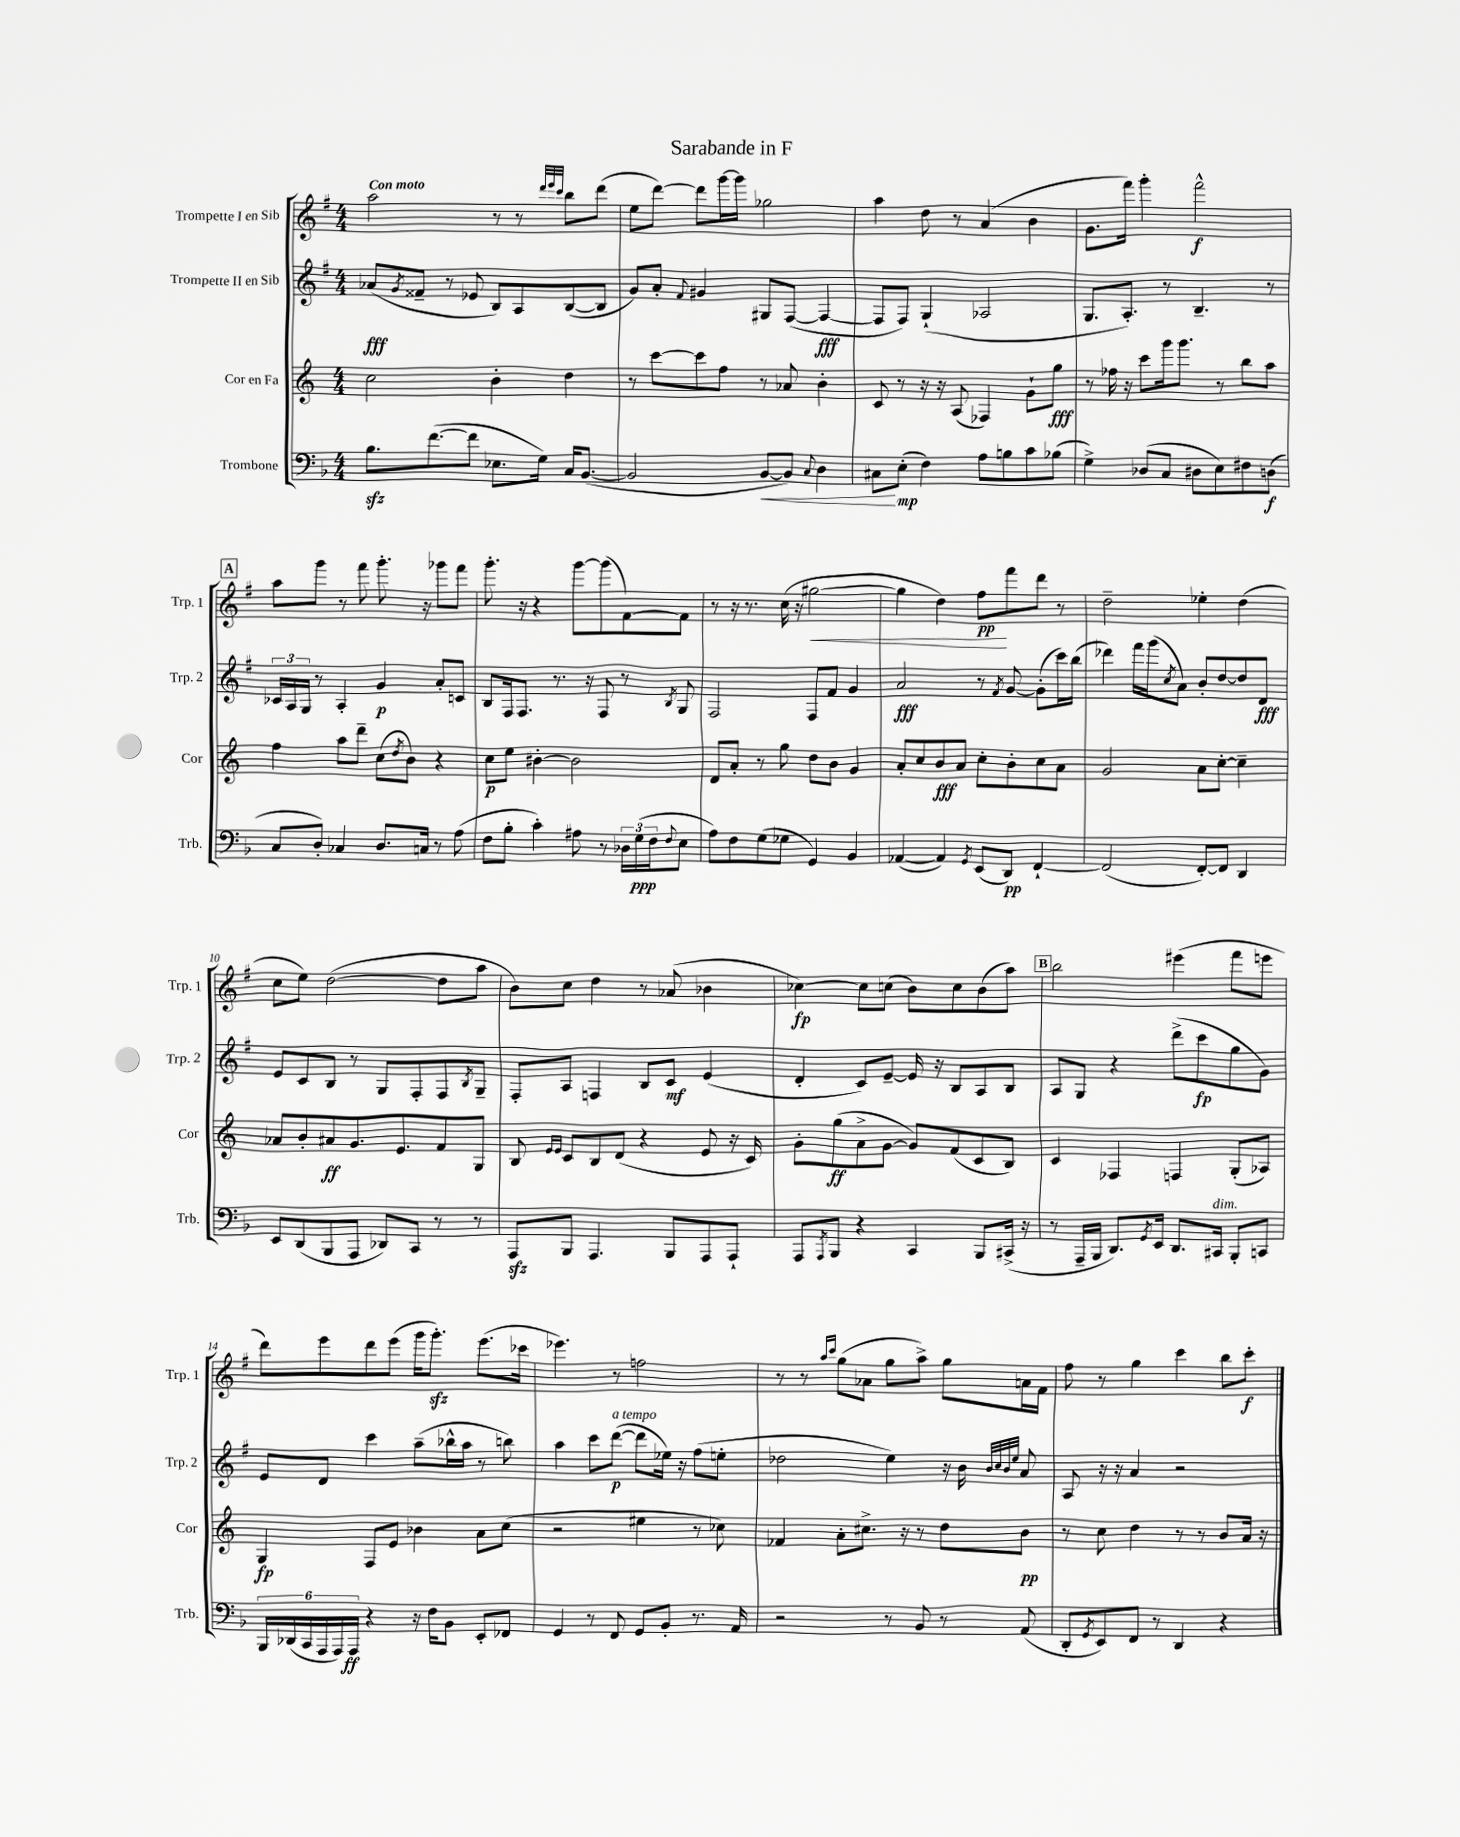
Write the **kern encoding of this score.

**kern	**dynam	**kern	**dynam	**kern	**dynam	**kern	**dynam
*part4	*part4	*part3	*part3	*part2	*part2	*part1	*part1
*staff4	*staff4	*staff3	*staff3	*staff2	*staff2	*staff1	*staff1
*I"Trombone	*	*I"Cor en Fa	*	*I"Trompette II en Sib	*	*I"Trompette I en Sib	*
*I'Trb.	*	*I'Cor	*	*I'Trp. 2	*	*I'Trp. 1	*
*clefF4	*	*clefG2	*	*clefG2	*	*clefG2	*
*k[b-]	*	*k[]	*	*k[f#]	*	*k[f#]	*
*M4/4	*	*M4/4	*	*M4/4	*	*M4/4	*
=1	=1	=1	=1	=1	=1	=1	=1
!	!	!	!	!	!	!LO:TX:a:B:t=Con moto	!
8.B-zz\L	.	2cc\	.	(8a-X/L	fff	2aa\	.
.	.	.	.	8qg/	.	.	.
.	.	.	.	8f##X~/J	.	.	.
([8.f\	.	.	.	.	.	.	.
.	.	.	.	8r	.	.	.
8f\J]	.	.	.	8e-X/	.	.	.
8.E-X\L	.	4b'\	.	8B/L)	.	8r	.
.	.	.	.	8A/	.	8r	.
16G\Jk)	.	.	.	.	.	.	.
.	.	.	.	.	.	32qqddd/LLL	.
.	.	.	.	.	.	32qqeee/	.
.	.	.	.	.	.	32qqccc/JJJ	.
16C/KL	.	4dd\	.	([8B/	.	8bb\L	.
([8.BB-/J	.	.	.	.	.	.	.
.	.	.	.	8B/J]	.	(8ddd\J	.
=2	=2	=2	=2	=2	=2	=2	=2
2BB-/]	.	8r	.	8g/L)	.	8ee\L	.
.	.	[8ccc\L	.	8a'/J	.	[8ddd\J)	.
.	.	.	.	8qqf#/	.	.	.
.	.	8ccc\]	.	4g#X/	.	8ddd\L]	.
.	.	8ff\J	.	.	.	[16ggg\L	.
.	.	.	.	.	.	16ggg\JJ]	.
!	!LO:HP:b	!	!	!	!	!	!
[8BB-/L	<	8r	.	8G#X/L	.	2gg-X\	.
8BB-/J])	.	8a-X/	.	([8F#/J	.	.	.
8qqC/	.	.	.	.	.	.	.
4D\	.	4b'\	.	4F#/_	fff	.	.
=3	=3	=3	=3	=3	=3	=3	=3
8C#X\L	.	8c/	.	8F#/L]	.	4aa\	.
(8E'\J	[ mp	8r	.	8F#/J)	.	.	.
4F\)	.	16r	.	(4G`/	.	8dd\	.
.	.	16r	.	.	.	.	.
.	.	(8A/	.	.	.	8r	.
8A\L	.	4F-X/)	.	2A-X/	.	(4a/	.
8Bn\	.	.	.	.	.	.	.
8c\	.	8g`\L	.	.	.	4b\	.
(8B-X\J	.	8gg\J	fff	.	.	.	.
=4	=4	=4	=4	=4	=4	=4	=4
4G^\)	.	8r	.	8.G/L	.	8.g\L	.
.	.	16ff-X\	.	.	.	.	.
.	.	16r	.	8.A'/J)	.	16fff#\Jk)	.
(8D-X/L	.	8ccc\L	.	.	.	4ggg'\	.
8C/J	.	16ggg\k	.	8r	.	.	.
.	.	8.ggg\J	.	.	.	.	.
8D#X\L	.	.	.	4.B~/	.	2fff#^^\	f
8E\)	.	8r	.	.	.	.	.
8F#X\	.	8bb\L	.	.	.	.	.
(8Dn\J	f	8aa\J	.	8r	.	.	.
!!LO:LB:g=z
!!LO:REH:place=s1:t=A
=5	=5	=5	=5	=5	=5	=5	=5
8C/L	.	4ff\	.	24c-X/LL	.	8aa\L	.
.	.	.	.	24A/	.	.	.
.	.	.	.	24G/JJ	.	.	.
8D'/J)	.	.	.	8r	.	8ggg\J	.
4C-X/	.	8aa\L	.	4A'/	.	8r	.
.	.	8ddd~\J	.	.	.	8fff#\	.
8.D/L	.	(8cc\L	.	4g/	p	8.ggg'\	.
.	.	8qdd/	.	.	.	.	.
.	.	8b\J)	.	.	.	.	.
16Cn/Jk	.	.	.	.	.	16r	.
8r	.	4r	.	8a'/L	.	8ggg-X\L	.
(8A\	.	.	.	8cn/J	.	8fff#\J	.
=6	=6	=6	=6	=6	=6	=6	=6
8F\L	.	8cc\L	p	8B/L	.	8.ggg'\	.
8B-'\J	.	8ee\J	.	16F#/k	.	.	.
.	.	.	.	8.F#/J	.	16r	.
4c'\)	.	[4b#X'\	.	.	.	4r	.
.	.	.	.	8.r	.	.	.
8A#X\	.	2b#\]	.	.	.	[8ggg\L	.
.	.	.	.	16r	.	.	.
8r	.	.	.	8F#/	.	(8ggg\]	.
24D-X\LL	.	.	.	8r	.	[8f#\)	.
(24G\	ppp	.	.	.	.	.	.
24F\J	.	.	.	.	.	.	.
8qqF/	.	.	.	8qB/	.	.	.
8E\J	.	.	.	8G/	.	8f#\J]	.
=7	=7	=7	=7	=7	=7	=7	=7
8A\L)	.	8d/L	.	2F#/	.	8r	.
8F\	.	8a'/J	.	.	.	16r	.
.	.	.	.	.	.	8.r	.
(8G\	.	8r	.	.	.	.	.
8G-X\J	.	8gg\	.	.	.	(16cc\	.
.	.	.	.	.	.	16r	.
!	!	!	!	!	!	!	!LO:HP:b
4GG/)	.	8dd\L	.	8F#/L	.	[2gg#X\	<
.	.	8b\J	.	8f#/J	.	.	.
4BB-/	.	4g/	.	4g/	.	.	.
=8	=8	=8	=8	=8	=8	=8	=8
([4AA-X/	.	8a'/L	.	2a/	fff	4gg#\]	.
.	.	8cc/	.	.	.	.	.
4AA-/])	.	8b/	fff	.	.	4dd\)	.
.	.	8a/J	.	.	.	.	.
8qGG/	.	.	.	.	.	.	.
(8EE/L	.	8cc'\L	.	8r	.	8ff#\L	pp
.	.	.	.	8qf#/	.	.	.
8DD/J)	pp	8b'\	.	[8g/	.	8fff#\	[
[4FF`/	.	8cc\	.	(8g'\L]	.	8ddd\J	.
.	.	8a\J	.	16ccc\L)	.	8r	.
.	.	.	.	(16bb\JJ	.	.	.
=9	=9	=9	=9	=9	=9	=9	=9
(2FF/]	.	2g/	.	4ddd-X\)	.	2dd~\	.
.	.	.	.	16fff#\LL	.	.	.
.	.	.	.	(16ggg\J	.	.	.
.	.	.	.	8qcc/	.	.	.
.	.	.	.	8a\J)	.	.	.
[8FF'/L)	.	8a\L	.	8b'/L	.	4ee-X'\	.
8FF/J]	.	[8cc'\J	.	[8dd/	.	.	.
4DD/	.	4cc~\]	.	8dd/]	.	(4dd\	.
.	.	.	.	8d/J	fff	.	.
!!LO:LB:g=z
=10	=10	=10	=10	=10	=10	=10	=10
8EE/L	.	8a-X/L	.	8e/L	.	8cc\L	.
(8DD/	.	8b'/	.	8c/	.	8ee\J)	.
8BBB-/	.	8a#X/	ff	8B/J	.	([2dd\	.
8AAA/J	.	8.g/	.	8r	.	.	.
8DD-X/L)	.	.	.	8G/L	.	.	.
.	.	8.e/	.	.	.	.	.
8CC/J	.	.	.	8F#'/	.	.	.
8r	.	8f/	.	8F#/	.	8dd\L]	.
.	.	.	.	8qB/	.	.	.
8r	.	8G/J	.	8G~/J	.	8aa\J	.
=11	=11	=11	=11	=11	=11	=11	=11
8AAAzz/L	.	8B/	.	8F#'/L	.	8b\L)	.
.	.	16qqe/LL	.	.	.	.	.
.	.	16qqe/JJ	.	.	.	.	.
8BBB-/J	.	8c/L	.	8A/J	.	8cc\J	.
4.AAA/	.	8B/	.	4Fn/	.	4dd\	.
.	.	(8d/J	.	.	.	.	.
.	.	4r	.	8B/L	.	8r	.
8BBB-/L	.	.	.	8c/J	mf	(8a-X/	.
8AAA/	.	8e/	.	(4e/	.	4b-X\	.
8AAA`/J	.	16r	.	.	.	.	.
.	.	16c/)	.	.	.	.	.
=12	=12	=12	=12	=12	=12	=12	=12
8AAA/L	.	8g'\L	.	4d'/	.	[4cc-X\)	fp
8qAAA/	.	.	.	.	.	.	.
8BBB-/J	.	(8gg\	ff	.	.	.	.
4r	.	8a^\	.	8c/L)	.	8cc-\L]	.
.	.	[8g\J	.	[8e~/J	.	(8ccn\J	.
4CC/	.	8g/L])	.	16e/]	.	8b\L)	.
.	.	.	.	16r	.	.	.
.	.	(8f/	.	8B/L	.	8cc\	.
8BBB-/L	.	8c/	.	8A/	.	(8b\	.
(16CC#X^/Jk	.	8B/J)	.	8B/J	.	8aa\J)	.
16r	.	.	.	.	.	.	.
!!LO:REH:place=s1:t=B
=13	=13	=13	=13	=13	=13	=13	=13
8r	.	4c/	.	8A/L	.	2bb\	.
16AAA~/LL	.	.	.	8G/J	.	.	.
16BBB-/JJ	.	.	.	.	.	.	.
8.DD/L)	.	4F-X/	.	4r	.	.	.
8qGG/	.	.	.	.	.	.	.
16EE/Jk	.	.	.	.	.	.	.
8.DD/L	.	4Fn/	.	(8ddd^\L	.	(4eee#X\	.
.	.	.	.	8ccc\	fp	.	.
!LO:TX:a:i:t=dim.	!	!	!	!	!	!	!
16CC#X/Jk	.	.	.	.	.	.	.
8BBB-'/L	.	(8G'/L	.	8gg\	.	8fff#\L	.
8CCn/J	.	8A-X/J)	.	8g\J)	.	8eeen\J	.
!!LO:LB:g=z
=14	=14	=14	=14	=14	=14	=14	=14
24BBB-/LL	.	4G/	fp	8e/L	.	8ddd\L)	.
(24DD-X/	.	.	.	.	.	.	.
24CC/	.	.	.	.	.	.	.
24AAA/	.	.	.	8d/J	.	8eee\	.
24AAA/)	.	.	.	.	.	.	.
24AAA/JJ	ff	.	.	.	.	.	.
4r	.	8F/L	.	4ccc\	.	8ddd\	.
.	.	8e/J	.	.	.	(8eee\J	.
16r	.	4b-X\	.	(8aa~\L	.	16ggg\KL	.
16F\KL	.	.	.	.	.	8.gggzz'\J)	.
8BB-\J	.	.	.	16bb-X^^\L	.	.	.
.	.	.	.	16aa\JJ	.	.	.
8EE'/L	.	8a\L	.	8r	.	(8.eee\L	.
8FF-X/J	.	(8cc\J	.	8bbn\)	.	.	.
.	.	.	.	.	.	16ccc-X\Jk	.
=15	=15	=15	=15	=15	=15	=15	=15
4GG/	.	2r	.	4aa\	.	4.eee-X\)	.
8r	.	.	.	8ccc\L	.	.	.
!	!	!	!	!LO:TX:a:i:t=a tempo	!	!	!
8FF/	.	.	.	([8ddd\J	p	8r	.
8GG/L	.	4ee#X\	.	8ddd\L]	.	2ffn\	.
8BB-'/J	.	.	.	16ee-X\Jk)	.	.	.
.	.	.	.	16r	.	.	.
8.r	.	8r	.	(8ff#\L	.	.	.
.	.	8cc-X\)	.	8een'\J	.	.	.
16AA/	.	.	.	.	.	.	.
=16	=16	=16	=16	=16	=16	=16	=16
2r	.	4f-X/	.	2dd-X\	.	8r	.
.	.	.	.	.	.	8r	.
.	.	.	.	.	.	16qqaa/LL	.
.	.	.	.	.	.	16qqccc/JJ	.
.	.	8a'\L	.	.	.	(8gg\L	.
.	.	8.cc#X^\J	.	.	.	8a-X\J	.
8r	.	.	.	4ee\)	.	8gg\L	.
.	.	16r	.	.	.	.	.
8BB-/	.	8r	.	.	.	8aa^\J)	.
8r	.	8dd\L	.	16r	.	8gg\L	.
.	.	.	.	16b\	.	.	.
.	.	.	.	32qqb/LLL	.	.	.
.	.	.	.	32qqcc/	.	.	.
.	.	.	.	32qqb/	.	.	.
.	.	.	.	32qqee/JJJ	.	.	.
(8AA/	.	8b\J	pp	8a/	.	16an\L	.
.	.	.	.	.	.	16f#\JJ	.
=17	=17	=17	=17	=17	=17	=17	=17
8DD'/L	.	8r	.	8A/	.	8ff#\	.
8qGG/	.	.	.	.	.	.	.
8EE/)	.	8cc\	.	16r	.	8r	.
.	.	.	.	16r	.	.	.
8FF/J	.	4dd\	.	4a/	.	4gg\	.
8r	.	.	.	.	.	.	.
4DD/	.	8r	.	2r	.	4ccc\	.
.	.	8r	.	.	.	.	.
4r	.	8b/L	.	.	.	8bb\L	.
.	.	16a/Jk	.	.	.	8ccc'\J	f
.	.	16r	.	.	.	.	.
==	==	==	==	==	==	==	==
*-	*-	*-	*-	*-	*-	*-	*-
